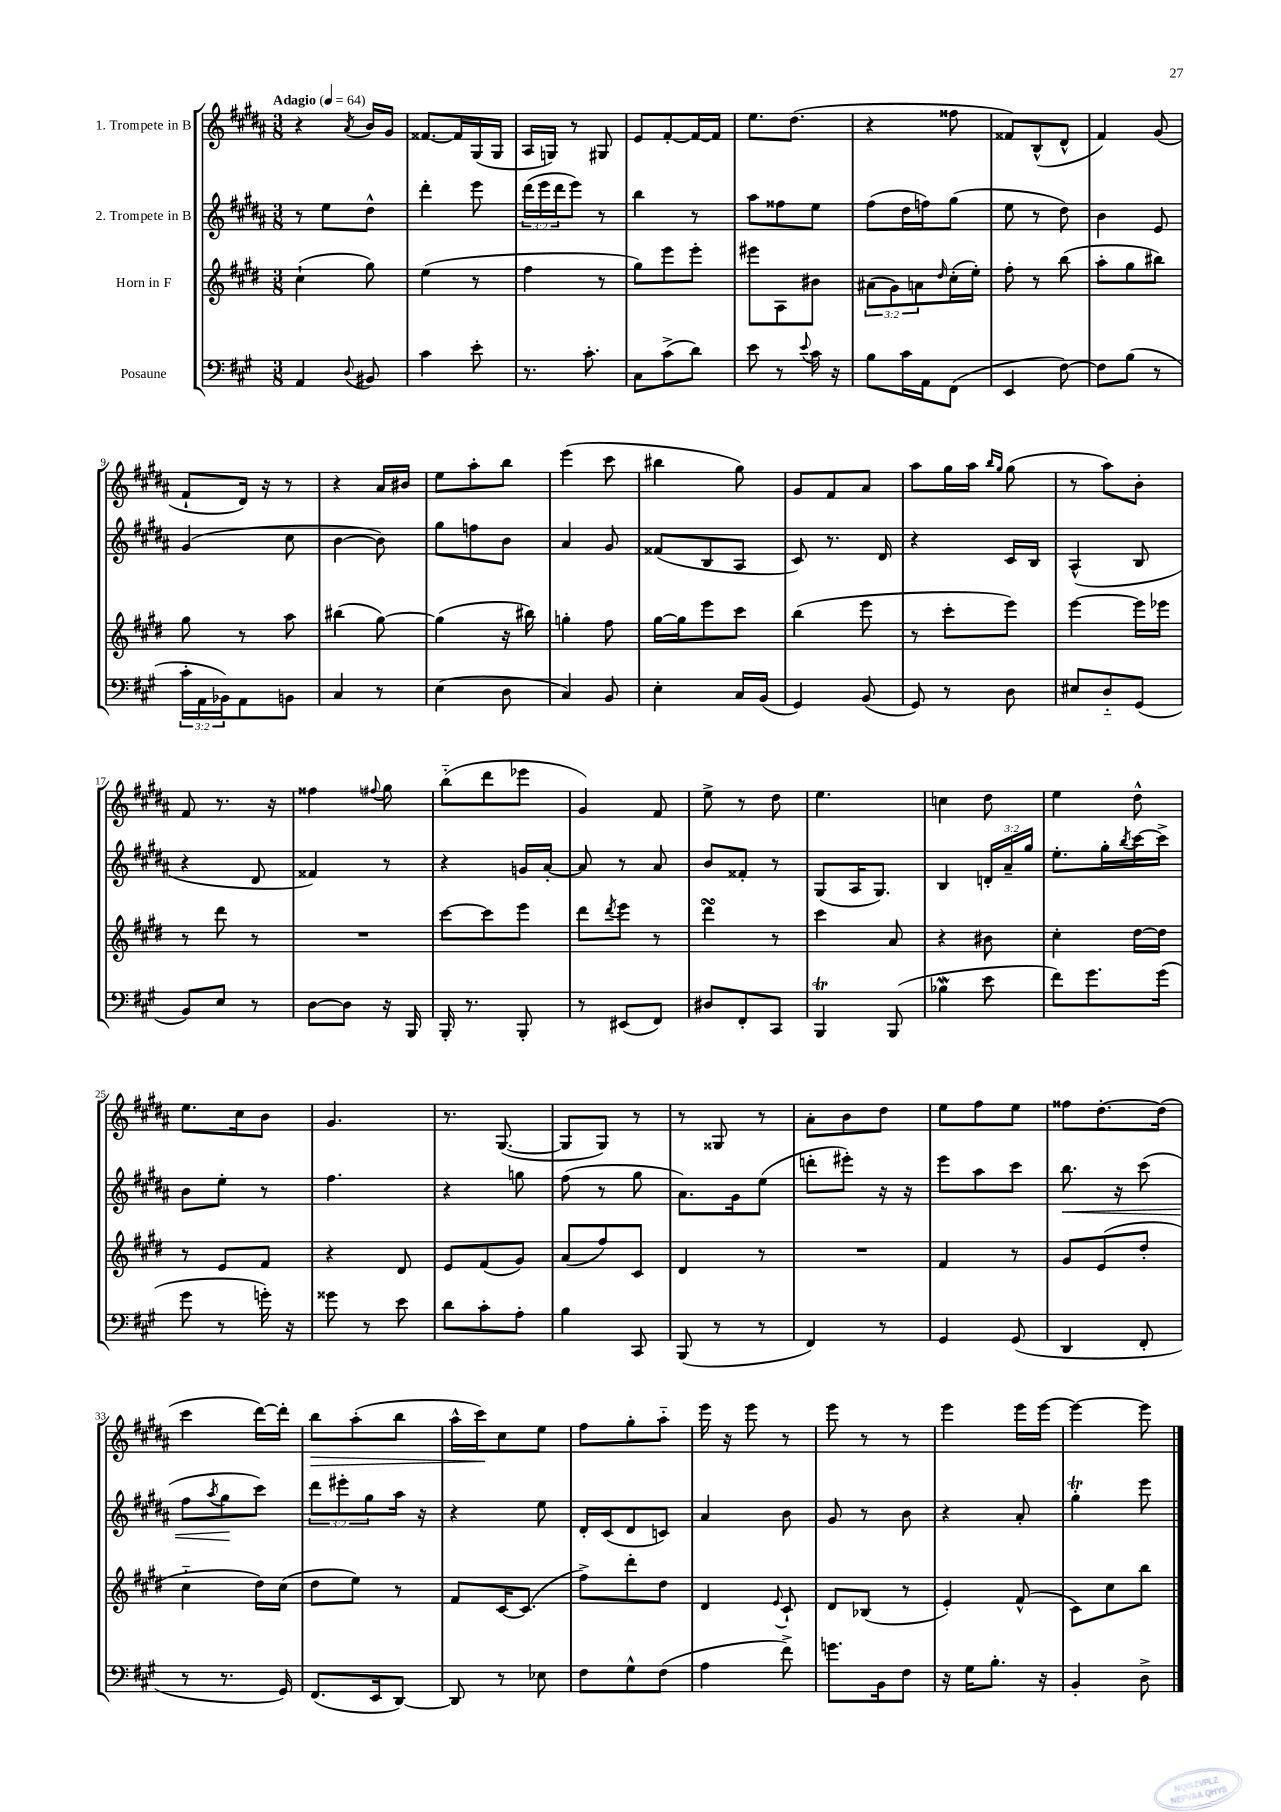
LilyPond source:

<<
\new StaffGroup <<
\new Staff = "s0" \with { instrumentName = "1. Trompete in B" } {
    \clef treble \key b \major \numericTimeSignature \time 3/8 \tempo "Adagio" 4 = 64
    r4 \acciaccatura { ais'8 } b'16 gis'16 |
    fisis'8.~ fisis'16 gis16( gis16 |
    ais16 g16) r8 gis8 |
    e'8 fis'8~-. fis'16~ fis'16 |
    e''8. dis''8.( |
    r4 fisis''8 |
    fisis'8) b8-^( dis'8-^ |
    fis'4) gis'8( |
    fis'8-! dis'16) r16 r8 |
    r4 ais'16 bis'16 |
    e''8 ais''8-. b''8 |
    e'''4( cis'''8 |
    bis''4 gis''8) |
    gis'8 fis'8 ais'8 |
    ais''8 gis''16 ais''16 \grace { b''16 gis''16 } gis''8( |
    r8 ais''8) b'8-. |
    fis'8 r8. r16 |
    fisis''4 \appoggiatura { fis''8 } gis''8 |
    b''8-_( dis'''8 ees'''8 |
    gis'4) fis'8 |
    e''8-> r8 dis''8 |
    e''4. |
    c''4 dis''8 |
    e''4 dis''8-^ |
    e''8. cis''16 b'8 |
    gis'4. |
    r8. gis8.~( |
    gis8 gis8) r8 |
    r8 gisis8 r8 |
    ais'8-. b'8 dis''8 |
    e''8 fis''8 e''8 |
    fisis''8 dis''8.~-. dis''16( |
    cis'''4 dis'''16~) dis'''16-. |
    b''8\> ais''8-.( b''8 |
    ais''16-^ cis'''16\!) cis''8 e''8 |
    fis''8 gis''8-. ais''8-_ |
    e'''16 r16 e'''8 r8 |
    e'''8 r8 r8 |
    e'''4 e'''16 e'''16~ |
    e'''4~ e'''8 \bar "|." |
}
\new Staff = "s1" \with { instrumentName = "2. Trompete in B" } {
    \clef treble \key b \major \numericTimeSignature \time 3/8 \override Staff.TupletNumber.text = #tuplet-number::calc-fraction-text
    r8 e''8 dis''8-^ |
    dis'''4-. e'''8 |
    \tuplet 3/2 { dis'''16( e'''16 dis'''16 } e'''8) r8 |
    b''4 r8 |
    ais''8 fisis''8 e''8 |
    fis''8( dis''16 f''16) gis''8( |
    e''8 r8 dis''8) |
    b'4 e'8 |
    gis'4( cis''8 |
    b'4~ b'8) |
    gis''8 f''8 b'8 |
    ais'4 gis'8 |
    fisis'8( b8 ais8 |
    cis'8) r8. dis'16 |
    r4 cis'16 b16 |
    ais4-^( b8 |
    r4 dis'8 |
    fisis'4) r8 |
    r4 g'16 ais'16~-. |
    ais'8 r8 ais'8 |
    b'8 fisis'8-. r8 |
    gis8( ais16 gis8.) |
    b4 \tuplet 3/2 { d'16-. ais'16-- gis''16 } |
    e''8.-. gis''16-. \acciaccatura { b''8 } cis'''16~ cis'''16-> |
    b'8 e''8-. r8 |
    fis''4. |
    r4 g''8 |
    fis''8( r8 gis''8 |
    ais'8.) gis'16 e''8( |
    d'''8-. eis'''8-.) r16 r16 |
    e'''8 ais''8 cis'''8 |
    b''8.\< r16 cis'''8( |
    fis''8 \acciaccatura { ais''8 } gis''8\! cis'''8) |
    \tuplet 3/2 { dis'''8 eis'''8-. gis''8 } ais''16 r16 |
    r4 e''8 |
    dis'16-. cis'16( dis'8 c'8) |
    ais'4 b'8 |
    gis'8 r8 b'8 |
    r4 ais'8-. |
    gis''4-.\trill e'''8 \bar "|." |
}
\new Staff = "s2" \with { instrumentName = "Horn in F" } {
    \clef treble \key e \major \numericTimeSignature \time 3/8 \override Staff.TupletNumber.text = #tuplet-number::calc-fraction-text
    cis''4-!( gis''8) |
    e''4( r8 |
    fis''4 r8 |
    gis''8) e'''8 e'''8-. |
    eis'''8 a8 bis'8 |
    \tuplet 3/2 { ais'8( gis'8) a'8 } \grace { dis''16 } cis''16-.( e''16-.) |
    fis''8-. r8 b''8( |
    a''8-. gis''8 bis''8) |
    gis''8 r8 a''8 |
    bis''4( gis''8~) |
    gis''4( r16 bis''16) |
    g''4-. fis''8 |
    gis''16~ gis''16 e'''8 cis'''8 |
    b''4( e'''8 |
    r8 cis'''8-. e'''8) |
    e'''4~ e'''16 ees'''16 |
    r8 dis'''8 r8 |
    R4. |
    cis'''8~ cis'''8 e'''8 |
    dis'''8 \acciaccatura { dis'''8 } e'''8 r8 |
    dis'''4\turn r8 |
    cis'''4 a'8 |
    r4 bis'8 |
    cis''4-. dis''16~ dis''16 |
    r8 e'8 fis'8 |
    r4 dis'8 |
    e'8 fis'8( gis'8) |
    a'8( fis''8) cis'8 |
    dis'4 r8 |
    R4. |
    fis'4 r8 |
    gis'8 e'8( dis''8-. |
    cis''4-_ dis''16) cis''16( |
    dis''8 e''8) r8 |
    fis'8 cis'16~ cis'8.( |
    fis''8->) dis'''8-. dis''8 |
    dis'4 \appoggiatura { e'8 } cis'8-! |
    dis'8 bes8( r8 |
    e'4-.) fis'8-^( |
    cis'8) cis''8 b''8 \bar "|." |
}
\new Staff = "s3" \with { instrumentName = "Posaune" } {
    \clef bass \key a \major \numericTimeSignature \time 3/8 \override Staff.TupletNumber.text = #tuplet-number::calc-fraction-text
    a,4 \appoggiatura { d8 } bis,8 |
    cis'4 e'8-. |
    r8. cis'8.-. |
    cis8 cis'8->( d'8) |
    e'8 r8 \appoggiatura { e'8 } cis'16 r16 |
    b8 cis'16 a,16 fis,8( |
    e,4 fis8~) |
    fis8 b8( r8 |
    \tuplet 3/2 { cis'16-. a,16 bes,16) } a,8 b,8 |
    cis4 r8 |
    e4( d8 |
    cis4) b,8 |
    e4-. cis16 b,16( |
    gis,4) b,8( |
    gis,8) r8 d8 |
    eis8 d8-_ gis,8( |
    b,8) e8 r8 |
    d8~ d8 r16 b,,16 |
    b,,16-. r8. b,,8-. |
    r8 eis,8( fis,8) |
    dis8 fis,8-. cis,8 |
    b,,4\trill b,,8( |
    bes4\mordent e'8 |
    fis'8) gis'8. gis'16( |
    gis'8 r8 g'16-.) r16 |
    gisis'8 r8 e'8 |
    d'8 cis'8-. a8-. |
    b4 cis,8 |
    b,,8( r8 r8 |
    fis,4) r8 |
    gis,4 gis,8( |
    d,4 fis,8-. |
    r8 r8. gis,16) |
    fis,8.( e,16 d,8~) |
    d,8 r8 ees8 |
    fis8 gis8-^ fis8( |
    a4 fis'8->) |
    g'8. b,16 fis8 |
    r16 gis16 b8.-. r16 |
    b,4-. d8-> \bar "|." |
}
>>
>>
